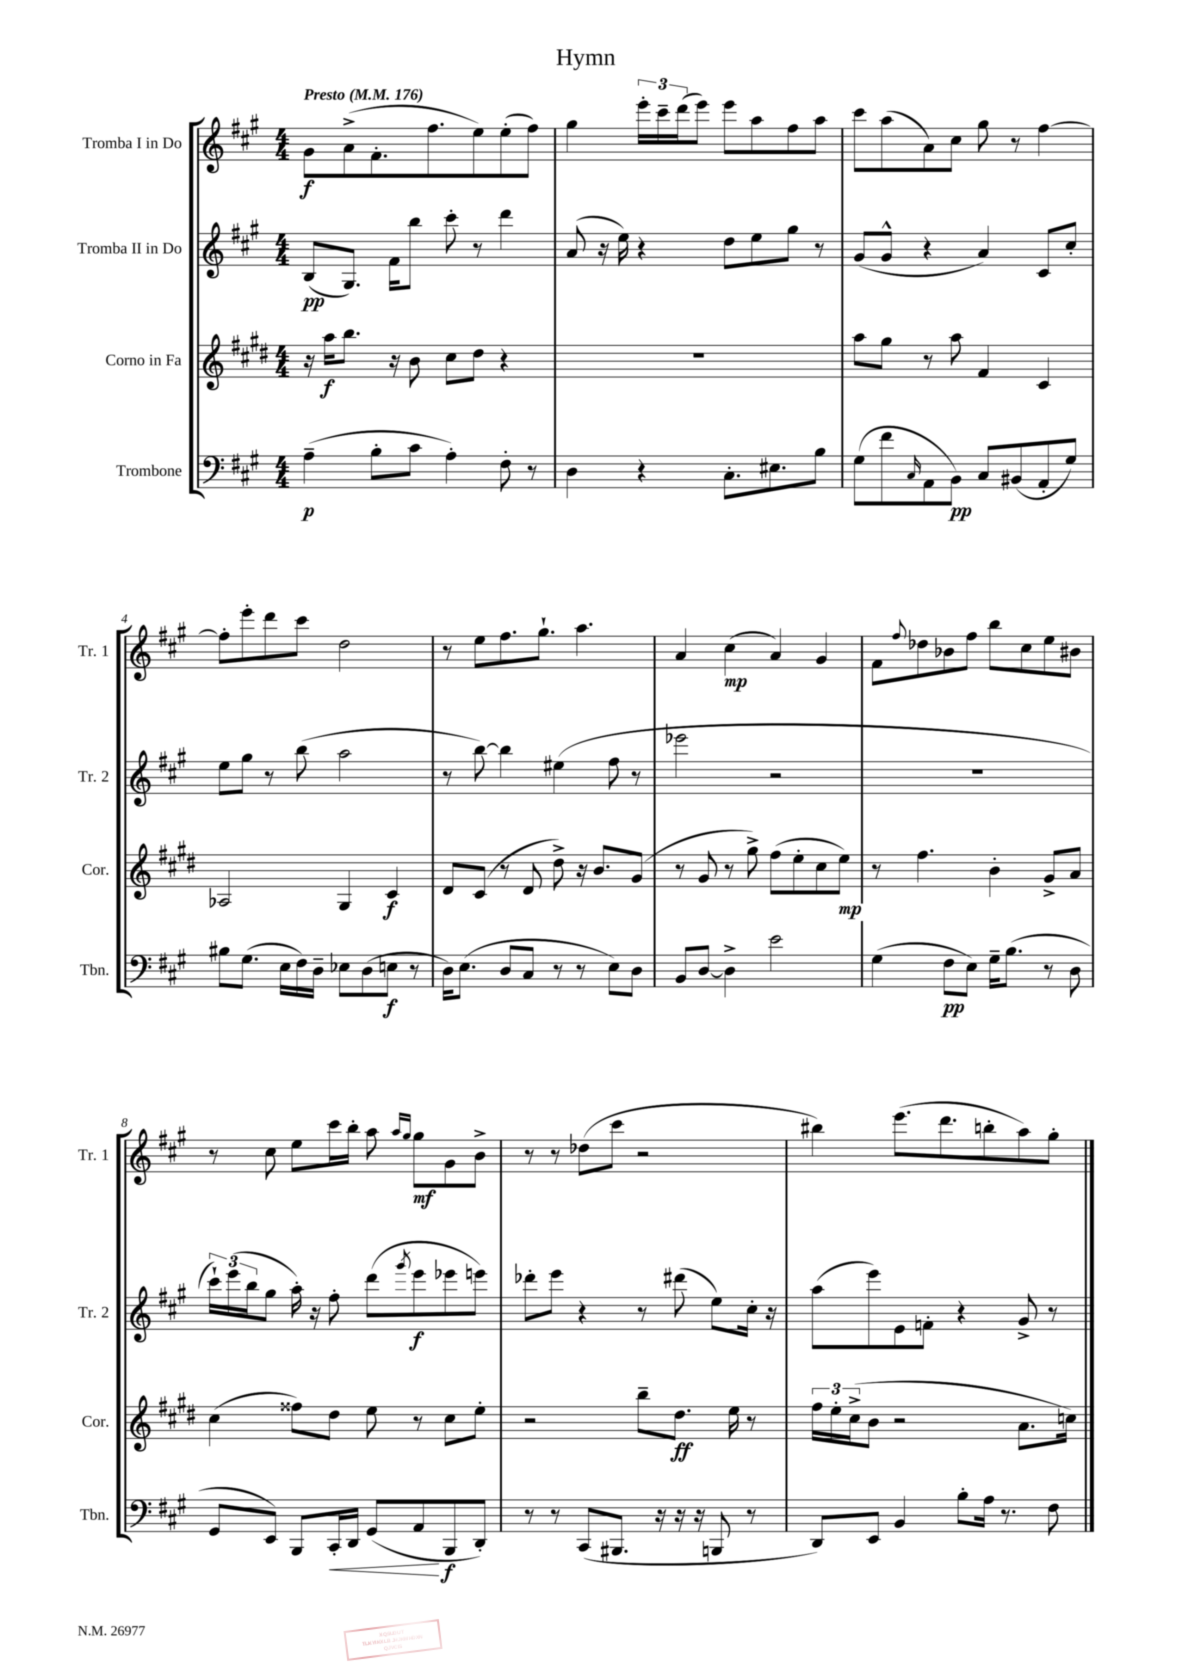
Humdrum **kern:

**kern	**kern	**kern	**kern
*staff4	*staff3	*staff2	*staff1
*clefF4	*clefG2	*clefG2	*clefG2
*k[f#c#g#]	*k[f#c#g#d#]	*k[f#c#g#]	*k[f#c#g#]
*M4/4	*M4/4	*M4/4	*M4/4
*MM176	*MM176	*MM176	*MM176
(4A~\	16r	(8B/L	8g#\L
.	16aa\LK	.	.
.	8.bb\J	8.G#/J)	(8a^\
8B'\L	.	.	8.f#'\
.	16r	16f#\LK	.
8c#\J	8b\	8bb\J	.
.	.	.	8.ff#\
4A'\)	8cc#\L	8ccc#'\	.
.	8dd#\J	8r	8ee\)
8F#'\	4r	4ddd\	(8ee'\
8r	.	.	8ff#\J)
=	=	=	=
4D\	1r	(8a/	4gg#\
.	.	16r	.
.	.	16ee\)	.
4r	.	4r	24eee'\LL
.	.	.	24ccc#~\
.	.	.	(24ddd\J
.	.	.	8eee\J)
8.C#'\L	.	8dd\L	8eee\L
.	.	8ee\	8aa\
8.E#\	.	.	.
.	.	8gg#\J	8ff#\
8B\J	.	8r	8aa\J
=	=	=	=
(8G#\L	8aa\L	(8g#/L	8ccc#\L
8f#\	8gg#\J	8g#^^/J	(8aa\
16qqC#/	.	.	.
8AA\	8r	4r	8a\)
8BB\J)	8aa\	.	8cc#\J
8C#/L	4f#/	4a/)	8gg#\
(8BB#/	.	.	8r
8AA'/	4c#/	8c#/L	[4ff#\
8G#/J)	.	8cc#'/J	.
=	=	=	=
8B#\L	2A-/	8ee\L	8ff#'\]L
(8.G#\J	.	8gg#\J	8eee'\
.	.	8r	8ddd\
16E\LL	.	.	.
16F#\)	.	(8bb\	8ccc#\J
16D~\JJ	.	.	.
8E-\L	4G#/	2aa\	2dd\
(8D\	.	.	.
8E\J	4c#/	.	.
8r	.	.	.
=	=	=	=
16D\LK)	8d#/L	8r	8r
(8.E\J	.	.	.
.	(8c#/J	[8bb\)	8ee\L
8D/L	8r	4bb\]	8.ff#\
8C#/J	8d#/	.	.
.	.	.	8.gg#`\J
8r	8dd#^\)	(4ee#\	.
8r	16r	.	4.aa\
.	8.b/L	.	.
8E\L)	.	8ff#\	.
8D\J	(8g#/J	8r	.
=	=	=	=
8BB/L	8r	2eee-\	4a/
[8D/J	8g#/	.	.
4D^\]	8r	.	(4cc#\
.	8gg#^\)	.	.
2e\	(8ff#\L	2r	4a/)
.	8ee'\	.	.
.	8cc#\	.	4g#/
.	8ee\J)	.	.
=	=	=	=
(4G#\	8r	1r	8f#\L
.	.	.	8qqff#/
.	4.ff#\	.	8dd-\
8F#\L	.	.	8b-\
8E\J)	.	.	8ff#\J
16G#~\LK	4b'\	.	8bb\L
(8.B\J	.	.	.
.	.	.	8cc#\
8r	8g#^/L	.	8ee\
8D\	8a/J	.	8b#\J
=	=	=	=
8GG#/L	(4cc#\	24ccc#`\LL)	8r
.	.	(24eee\	.
.	.	24bb\J	.
8EE/J)	.	8gg#\J	8cc#\
8BBB/L	8ff##\L)	16aa'\)	8ee\L
.	.	16r	.
16CC#'/L	8dd#\J	8ff#'\	16ccc#\L
16DD/JJ	.	.	16bb'\JJ
(8GG#/L	8ee\	(8ddd\L	8aa\
.	.	.	16qqaa/LL
.	.	8qggg#/	16qqgg#/JJ
8AA/	8r	8eee\	8gg#\L
8BBB/	8cc#\L	8eee-\	8g#\
8DD'/J)	8ee'\J	8eee\J)	8b^\J
=	=	=	=
8r	2r	8ddd-'\L	8r
8r	.	8eee\J	8r
(8CC#/L	.	4r	(8dd-\L
8.BBB#/J	.	.	8ccc#\J
.	8bb~\L	8r	2r
16r	.	.	.
16r	8.dd#\J	(8ddd#\	.
16r	.	.	.
8BBB/	.	8ee\L)	.
.	16ee\	.	.
8r	8r	16cc#'\Jk	.
.	.	16r	.
=	=	=	=
8DD/L)	24ff#\LL	(8aa\L	4bb#\)
.	24ee'\	.	.
.	(24cc#^\J	.	.
8EE/J	8b\J	8eee\)	.
4BB/	2r	8e\	(8.eee\L
.	.	8f'\J	.
.	.	.	8.ddd\
8B'\L	.	4r	.
16A\Jk	.	.	8bb'\
8.r	.	.	.
.	8.a\L	8g#^/	8aa\)
8F#\	.	8r	8gg#'\J
.	16cc\Jk)	.	.
==	==	==	==
*-	*-	*-	*-
